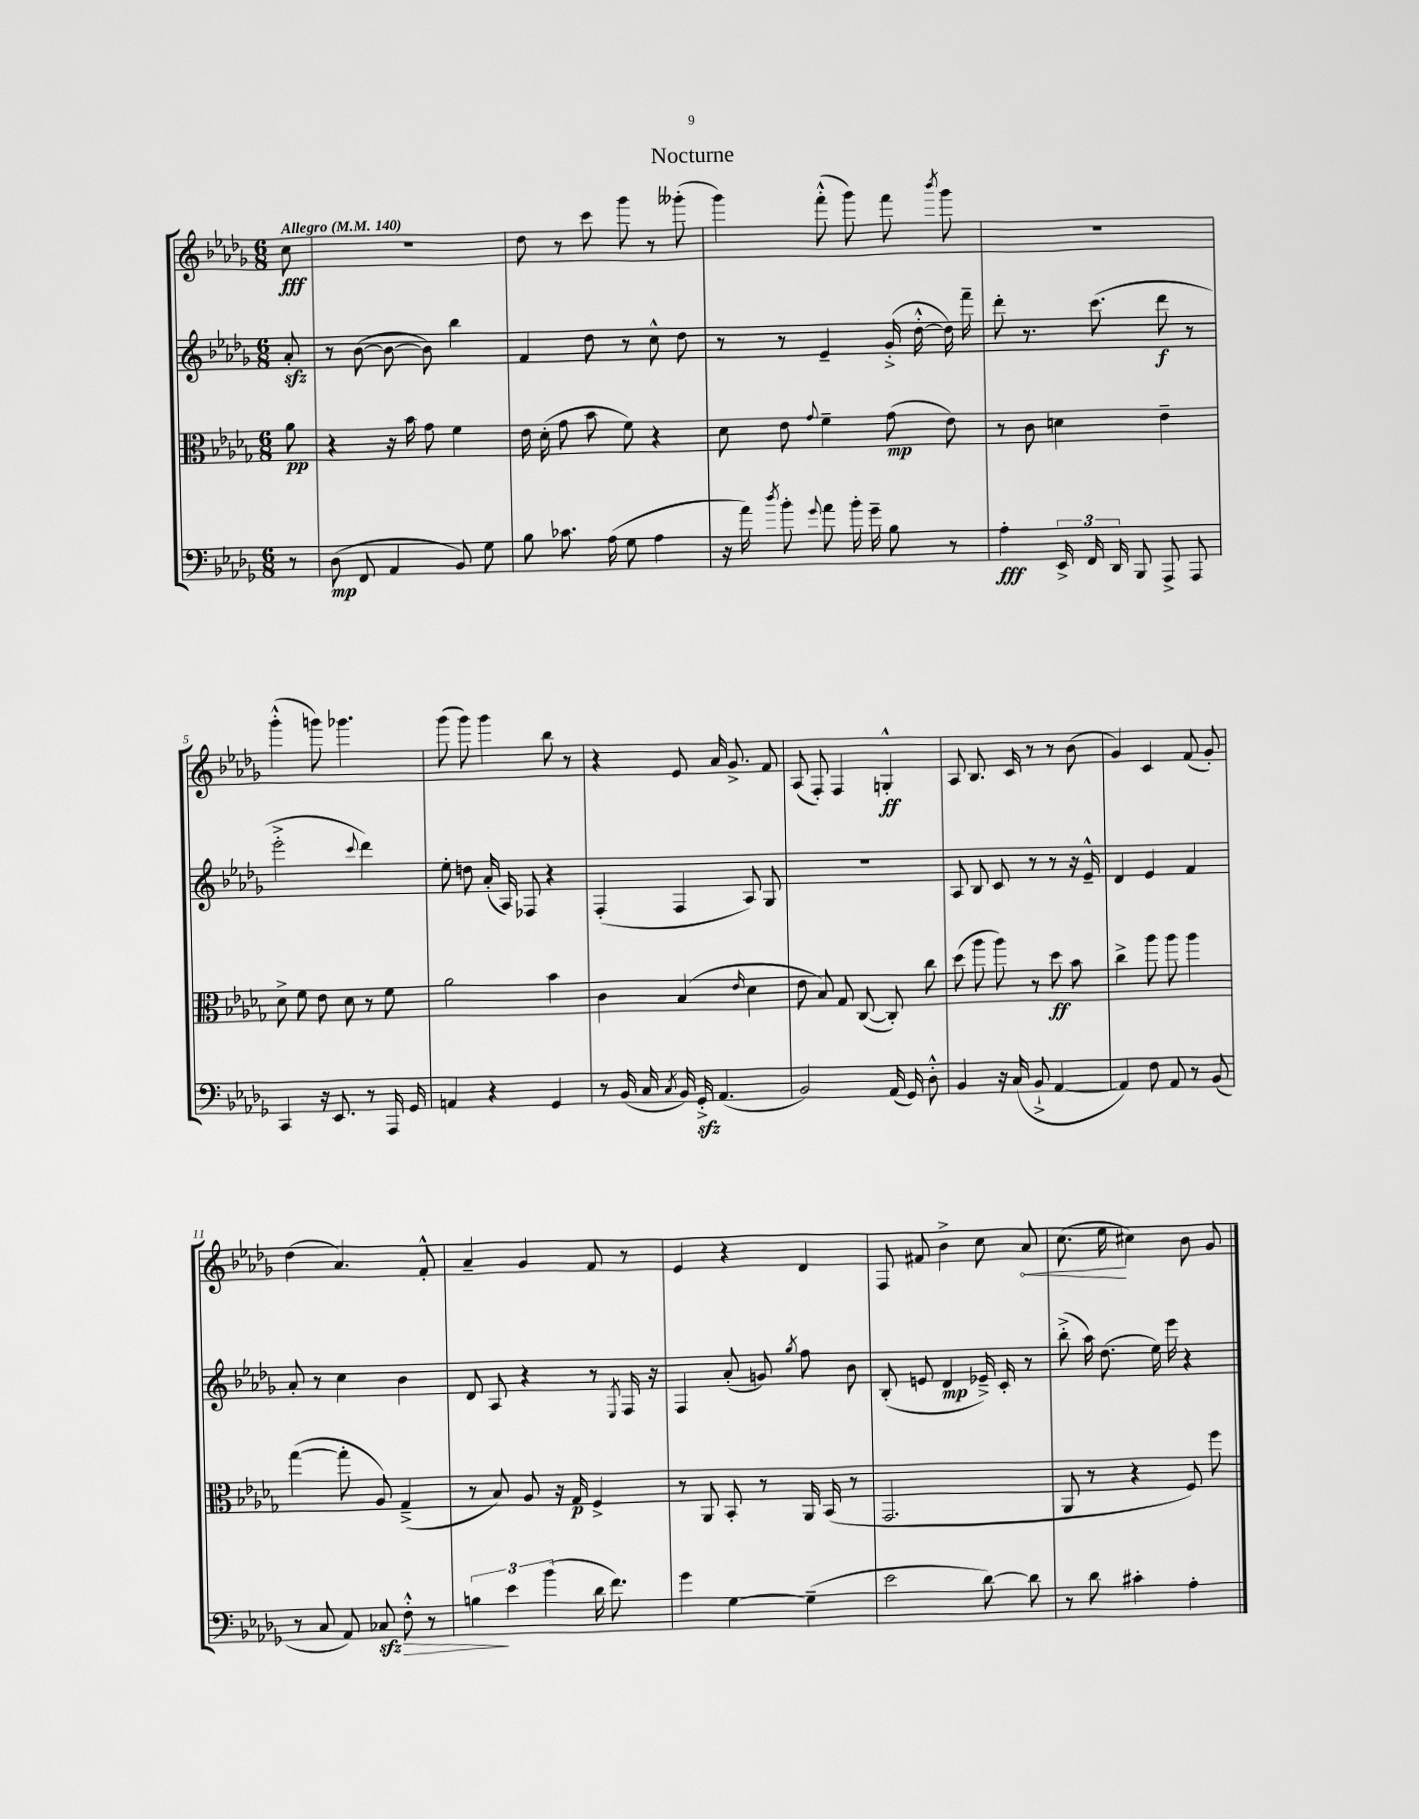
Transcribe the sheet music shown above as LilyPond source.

\header { title = "Nocturne" }
<<
\new StaffGroup <<
\new Staff = "s0" {
    \clef treble \key des \major \numericTimeSignature \time 6/8 \partial 8 \tempo "Allegro" 4 = 140
    \autoBeamOff c''8\fff |
    R2. |
    des''8 r8 c'''8 ges'''8 r8 geses'''8-.( |
    ges'''4) f'''8-.-^( ges'''8) f'''8 \acciaccatura { bes'''8 } ges'''8 |
    R2. |
    ges'''4-.-^( g'''8) ges'''4. |
    ges'''8( ges'''8) ges'''4 bes''8 r8 |
    r4 ees'8 aes'16 ges'8.-> f'8 |
    aes8( f8-.) f4 g4-.-^\ff |
    aes8 bes8. c'16 r8 r8 bes'8( |
    ges'4) c'4 f'8( ges'8-.) |
    des''4( aes'4.) f'8-.-^ |
    aes'4-- ges'4 f'8 r8 |
    ees'4 r4 des'4 |
    f8 fis'8 bes'4-> c''8 \once \override Hairpin.circled-tip = ##t aes'8\< |
    c''8.( ees''16\! cis''4) bes'8 ges'8 \bar "|." |
}
\new Staff = "s1" {
    \clef treble \key des \major \numericTimeSignature \time 6/8 \partial 8
    \autoBeamOff aes'8-.\sfz |
    r8 bes'8~( bes'8~ bes'8) bes''4 |
    f'4 des''8 r8 c''8-^ des''8 |
    r8 r8 ees'4-- ges'16-.->( des''16~-.-^ des''16) f'''16-- |
    des'''8-. r8. c'''8.( des'''8\f r8 |
    ees'''2-.-> \appoggiatura { c'''8 } des'''4) |
    ees''8-. d''8 aes'16-.( aes16) fes8 r4 |
    f4-.( f4 aes8) ges8 |
    R2. |
    aes8 bes8 c'8 r8 r8 r16 ees'16---^ |
    des'4 ees'4 f'4 |
    aes'8-. r8 c''4 bes'4 |
    des'8 aes8 r4 r8 \acciaccatura { ees8 } f16 r16 |
    f4 aes'8-.( g'8) \acciaccatura { ges''8 } f''8 bes'8 |
    bes8-.( e'8 des'4\mp ees'16--->) c'16-. r8 |
    bes''8-.->( aes''16) des''8.( ees''16) ees'''16 r4 \bar "|." |
}
\new Staff = "s2" {
    \clef alto \key des \major \numericTimeSignature \time 6/8 \partial 8
    \autoBeamOff aes'8\pp |
    r4 r16 bes'16 ges'8 f'4 |
    ees'16 des'16-.( ges'8 bes'8 f'8) r4 |
    des'8 ees'8 \appoggiatura { ges'8 } f'4-- ges'8\mp( ees'8) |
    r8 c'8 d'4 ees'4-- |
    des'8-> f'8 ees'8 des'8 r8 f'8 |
    aes'2 bes'4 |
    c'4 bes4( \grace { ees'16 } des'4 |
    ees'8 bes8) ges8 c8~( c8-.) c''8 |
    des''8( aes''8 aes''8) r8 des''8\ff bes'8 |
    c''4-> aes''8 aes''8 aes''4 |
    ges''4~( ges''8-. aes8) ges4--->( |
    r8 bes8) aes8 r16 ges16\p f4-> |
    r8 aes,8 bes,8-. r8 aes,16 bes,16( r8 |
    ges,2. |
    aes,8 r8 r4 f8) f''8 \bar "|." |
}
\new Staff = "s3" {
    \clef bass \key des \major \numericTimeSignature \time 6/8 \partial 8
    \autoBeamOff r8 |
    des8\mp( f,8 aes,4 bes,8) ges8 |
    bes8 ces'8. aes16( ges8 aes4 |
    r16 aes'16) \acciaccatura { des''8 } bes'8-. \appoggiatura { ges'8 } aes'8 bes'16-. ges'16-- bes8 r8 |
    aes4-.\fff \tuplet 3/2 { ees,16-> f,16 des,16 } bes,,8 aes,,8-> aes,,8 |
    c,4 r16 ees,8. r8 aes,,16 ges,16 |
    a,4 r4 ges,4 |
    r8 bes,16( c16 \acciaccatura { c8 } bes,16) ges,16-.->\sfz aes,4.( |
    bes,2) aes,16( ges,16) des8-.-^ |
    bes,4 r16 c16( bes,8-!-> aes,4~ |
    aes,4) f8 aes,8 r8 bes,8( |
    r8 c8 aes,8) ces8\sfz\> f8-.-^ r8 |
    \tuplet 3/2 { b4\! ees'4 bes'4( } des'16 f'8.) |
    ges'4 ges4~ ges4--( |
    ees'2 des'8~) des'8 |
    r8 des'8 cis'4-. aes4-. \bar "|." |
}
>>
>>
